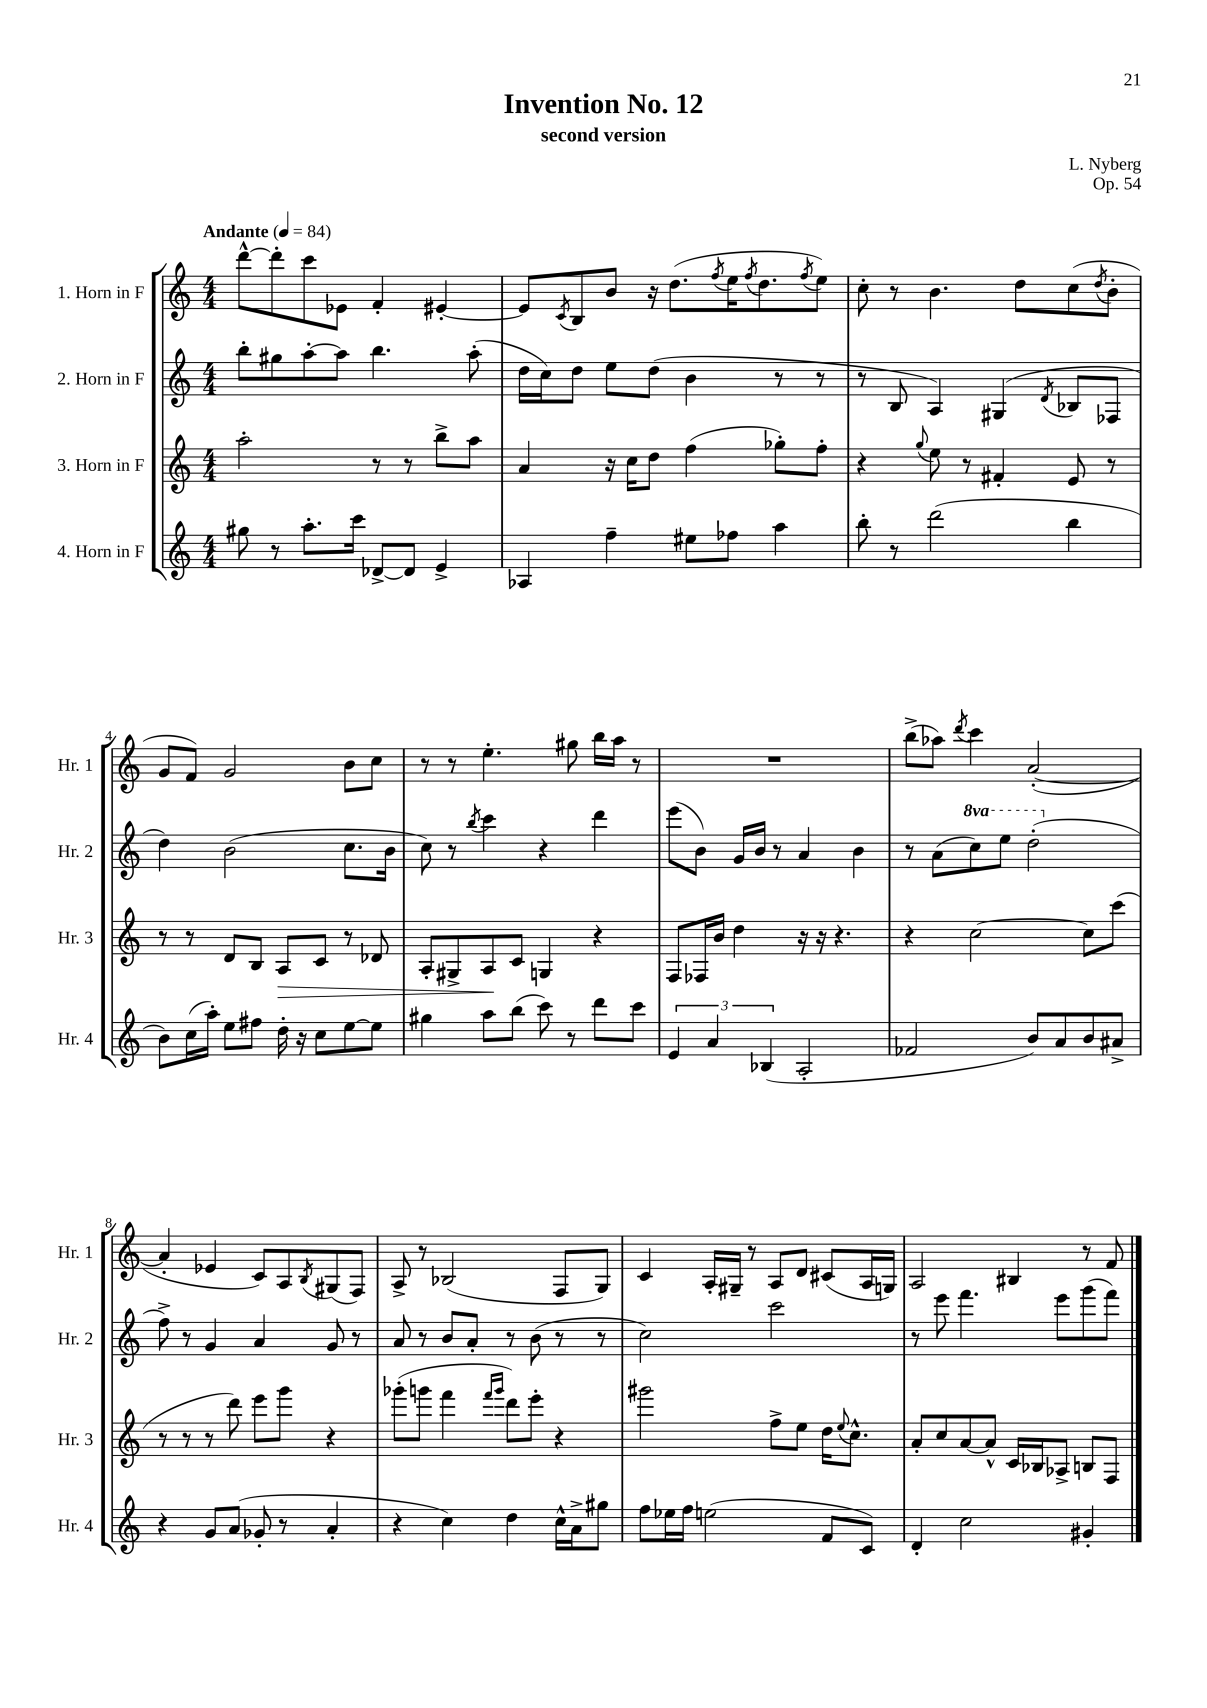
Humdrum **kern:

**kern	**kern	**dynam	**kern	**kern
*part4	*part3	*part3	*part2	*part1
*staff4	*staff3	*staff3	*staff2	*staff1
*I"4. Horn in F	*I"3. Horn in F	*	*I"2. Horn in F	*I"1. Horn in F
*I'Hr. 4	*I'Hr. 3	*	*I'Hr. 2	*I'Hr. 1
*clefG2	*clefG2	*	*clefG2	*clefG2
*k[]	*k[]	*	*k[]	*k[]
*M4/4	*M4/4	*	*M4/4	*M4/4
*MM84	*MM84	*	*MM84	*MM84
=1	=1	=1	=1	=1
!	!	!	!	!LO:TX:a:B:t=Andante
8gg#X\	2aa'\	.	8bb'\L	[8ddd^^\L
8r	.	.	8gg#X\	8ddd'\]
8.aa'\L	.	.	[8aa'\	8ccc\
.	.	.	8aa\J]	8e-X\J
16ccc\Jk	.	.	.	.
[8d-X^/L	8r	.	4.bb\	4f'/
8d-/J]	8r	.	.	.
4e^/	8bb^\L	.	.	[4e#X'/
.	8aa\J	.	(8aa'\	.
=2	=2	=2	=2	=2
4A-X/	4a/	.	16dd\LL	8e#/L]
.	.	.	16cc\J)	.
.	.	.	.	8qc/
.	.	.	8dd\J	8B/
4ff~\	16r	.	8ee\L	8b/J
.	16cc\KL	.	.	.
.	8dd\J	.	(8dd\J	16r
.	.	.	.	(8.dd\L
8ee#X\L	(4ff\	.	4b\	.
.	.	.	.	8qff/
8ff-X\J	.	.	.	16ee\K
.	.	.	.	8qff/
.	.	.	.	8.dd\
4aa\	8gg-X'\L)	.	8r	.
.	.	.	.	8qff/
.	8ff'\J	.	8r	8ee\J)
=3	=3	=3	=3	=3
8bb'\	4r	.	8r	8cc'\
8r	.	.	8B/	8r
.	8qqgg/	.	.	.
(2ddd\	8ee\	.	4A/)	4.b\
.	8r	.	.	.
.	4f#X'/	.	(4G#X/	.
.	.	.	.	8dd\L
.	.	.	8qd/	.
4bb\	8e/	.	8B-X/L	(8cc\
.	.	.	.	8qdd/
.	8r	.	8F-X/J	8b'\J
!!LO:LB:g=z
=4	=4	=4	=4	=4
8b\L)	8r	.	4dd\)	8g/L
(16cc\L	8r	.	.	8f/J)
16aa'\JJ)	.	.	.	.
8ee\L	8d/L	.	(2b\	2g/
8ff#X\J	8B/J	.	.	.
!	!	!LO:HP:b	!	!
16dd'\	8A/L	>	.	.
16r	.	.	.	.
8cc\L	8c/J	.	.	.
[8ee\	8r	.	8.cc\L	8b\L
8ee\J]	8d-X/	.	.	8cc\J
.	.	.	16b\Jk	.
=5	=5	=5	=5	=5
4gg#X\	8A'/L	.	8cc\)	8r
.	8G#X^/	.	8r	8r
.	.	.	8qbb/	.
8aa\L	8A/	.	4ccc\	4.ee'\
(8bb\J	8c/J	]	.	.
8ccc\)	4Gn/	.	4r	.
8r	.	.	.	8gg#X\
8ddd\L	4r	.	4ddd\	16bb\LL
.	.	.	.	16aa\JJ
8ccc\J	.	.	.	8r
=6	=6	=6	=6	=6
6e/	8F/L	.	(8eee\L	1r
.	16F-X/L	.	8b\J)	.
6a/	.	.	.	.
.	16b/JJ	.	.	.
.	4dd\	.	16g/LL	.
.	.	.	16b/JJ	.
(6B-X/	.	.	.	.
.	.	.	8r	.
2A'/	16r	.	4a/	.
.	16r	.	.	.
.	4.r	.	.	.
.	.	.	4b\	.
=7	=7	=7	=7	=7
2f-X/	4r	.	8r	(8bb^\L
.	.	.	(8a\L	8aa-X\J)
.	.	.	.	8qddd/
*	*	*	*8va	*
.	[2cc\	.	8ccc\)	4ccc\
.	.	.	8eee\J	.
8b/L)	.	.	(2ddd'\	([2a'/
8a/	.	.	.	.
8b/	8cc\L]	.	.	.
8a#X^/J	(8ccc\J	.	.	.
!!LO:LB:g=z
=8	=8	=8	=8	=8
*	*	*	*X8va	*
4r	8r	.	8ff^\)	4a'/]
.	8r	.	8r	.
8g/L	8r	.	4g/	4e-X/
(8a/J	8ddd\)	.	.	.
8g-X'/	8eee\L	.	4a/	8c/L)
8r	8ggg\J	.	.	8A/
.	.	.	.	8qB/
4a'/	4r	.	8g/	(8G#X/
.	.	.	8r	8F/J)
=9	=9	=9	=9	=9
4r	(8ggg-X'\L	.	8a/	8A^/
.	8gggn\J	.	8r	8r
4cc\)	4fff\	.	8b/L	(2B-X/
.	.	.	8a'/J	.
.	16qqfff/LL	.	.	.
.	16qqggg/JJ	.	.	.
4dd\	8ddd\L)	.	8r	.
.	8eee'\J	.	(8b\	.
16cc^^\LL	4r	.	8r	8F/L
16a^\J	.	.	.	.
8gg#X\J	.	.	8r	8G/J)
=10	=10	=10	=10	=10
8ff\L	2ggg#X\	.	2cc\)	4c/
16ee-X\L	.	.	.	.
16ff\JJ	.	.	.	.
(2een\	.	.	.	16A'/LL
.	.	.	.	16G#X~/JJ
.	.	.	.	8r
.	8ff^\L	.	2ccc\	8A/L
.	8ee\J	.	.	8d/J
8f/L	16dd\KL	.	.	(8c#X/L
.	8qqee/	.	.	.
.	8.cc^^\J	.	.	.
8c/J)	.	.	.	16A/L
.	.	.	.	16Gn/JJ)
=11	=11	=11	=11	=11
4d'/	8a'/L	.	8r	2A/
.	8cc/	.	8eee\	.
2cc\	[8a/	.	4.fff\	.
.	8a^^/J]	.	.	.
.	16c/LL	.	.	4B#X/
.	16B-X/J	.	.	.
.	8A-X^/J	.	8eee\L	.
4g#X'/	8Bn/L	.	(8ggg\	8r
.	8F/J	.	8fff\J)	8f/
==	==	==	==	==
*-	*-	*-	*-	*-
